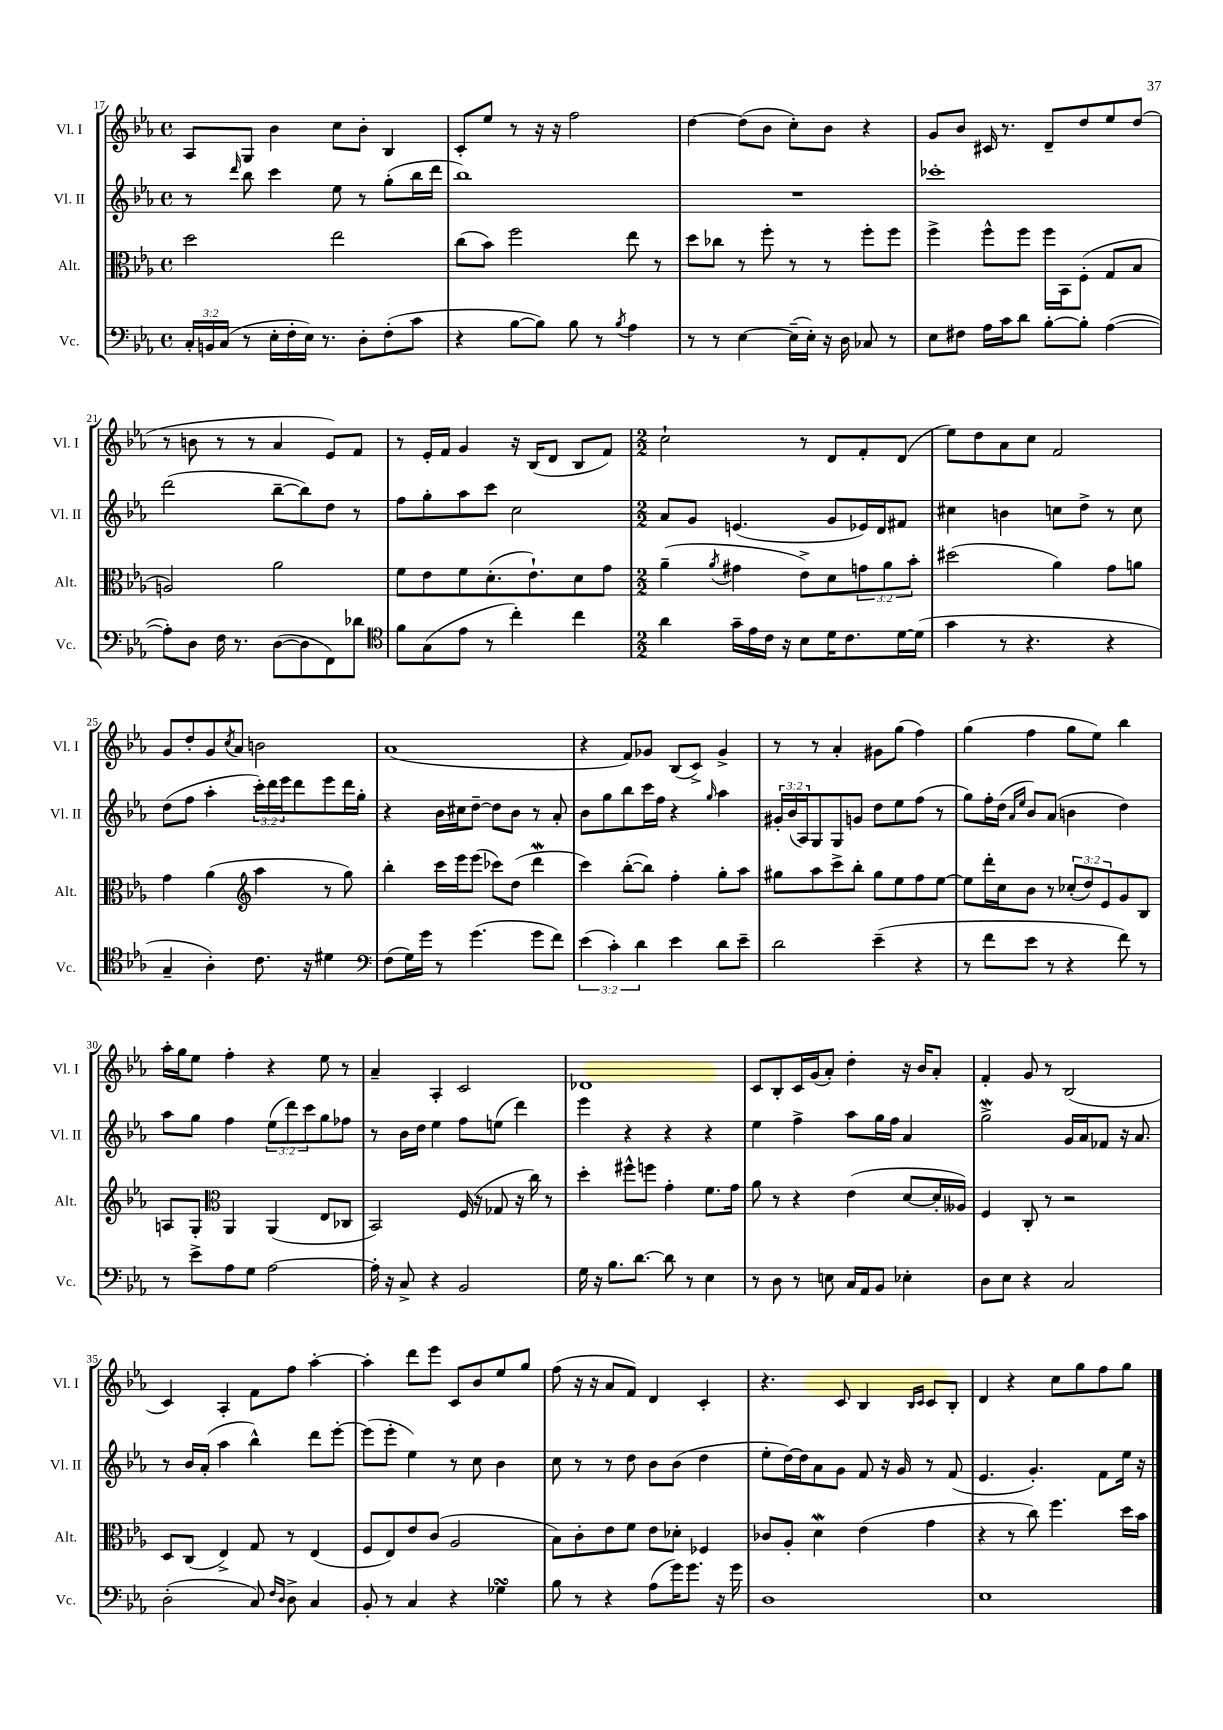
<<
\new StaffGroup <<
\new Staff = "s0" \with { instrumentName = "Vl. I" shortInstrumentName = "Vl. I" } {
    \clef treble \key ees \major \defaultTimeSignature \time 4/4
    aes8 g8 bes'4 c''8 bes'8-. bes4 |
    c'8-. ees''8 r8 r16 r16 f''2 |
    d''4~ d''8( bes'8 c''8-.) bes'8 r4 |
    g'8 bes'8 cis'16 r8. d'8-- d''8 ees''8 d''8( |
    r8 b'8 r8 r8 aes'4 ees'8) f'8 |
    r8 ees'16-. f'16 g'4 r16 bes16( d'8 bes8 f'8) |
    \numericTimeSignature \time 2/2 c''2-! r8 d'8 f'8-. d'8( |
    ees''8) d''8 aes'8 c''8 f'2 |
    g'8 d''8-. g'8 \acciaccatura { c''8 } aes'8 b'2 |
    aes'1( |
    r4 f'8) ges'8 bes8( c'8->) ges'4-> |
    r8 r8 aes'4-. gis'8 g''8( f''4) |
    g''4( f''4 g''8 ees''8) bes''4 |
    aes''16-. g''16 ees''8 f''4-. r4 ees''8 r8 |
    aes'4-- aes4-. c'2 |
    des'1 |
    c'8 bes8-. c'16 g'16( aes'8-.) d''4-. r16 bes'16 aes'8-. |
    f'4-. g'8 r8 bes2( |
    c'4) aes4-. f'8 f''8 aes''4~-. |
    aes''4-. d'''8 ees'''8 c'8 bes'8 ees''8 g''8 |
    f''8( r16 r16 aes'8 f'8) d'4 c'4-. |
    r4. c'8 bes4 \grace { bes16 c'16 } c'8 bes8-. |
    d'4 r4 c''8 g''8 f''8 g''8 \bar "|." |
}
\new Staff = "s1" \with { instrumentName = "Vl. II" shortInstrumentName = "Vl. II" } {
    \clef treble \key ees \major \defaultTimeSignature \time 4/4 \override Staff.TupletNumber.text = #tuplet-number::calc-fraction-text
    r8 \grace { d'''16 } bes''8 c'''4 ees''8 r8 g''8-.( bes''16 d'''16 |
    bes''1) |
    R1 |
    ces'''1-. |
    d'''2( bes''8~-- bes''8) d''8 r8 |
    f''8 g''8-. aes''8 c'''8 c''2 |
    \numericTimeSignature \time 2/2 aes'8 g'8 e'4.( g'8 ees'16) d'16 fis'8 |
    cis''4 b'4 c''8 d''8-> r8 c''8 |
    d''8( f''8 aes''4-. \tuplet 3/2 { c'''16-.) d'''16 ees'''16 } d'''8 ees'''8 d'''16 g''16-. |
    r4 bes'16 cis''16 d''8~-- d''8 bes'8 r8 aes'8-. |
    bes'8 g''8 bes''8 c'''16 f''16 r4 \grace { g''16 } aes''4 |
    \tuplet 3/2 { gis'16-. bes'16( aes16) } g8 g8 g'8 d''8 ees''8 f''8( r8 |
    g''8) f''16-. d''16( \grace { aes'16 ees''16 } bes'8) aes'8( b'4 d''4) |
    aes''8 g''8 f''4 \tuplet 3/2 { ees''8( d'''8) c'''8 } g''8 fes''8 |
    r8 bes'16 d''16 ees''4 f''8 e''8( d'''4) |
    ees'''4 r4 r4 r4 |
    ees''4 f''4-> aes''8 g''16 f''16 aes'4 |
    g''2->\mordent g'16 aes'16 fes'8 r16 aes'8. |
    r8 bes'16 aes'16-.( aes''4 bes''4-^) d'''8 ees'''8~-. |
    ees'''8( ees'''8-. ees''4) r8 c''8 bes'4 |
    c''8 r8 r8 d''8 bes'8 bes'8( d''4 |
    ees''8-. d''16~) d''16 aes'8 g'8 f'8 r16 g'16 r8 f'8( |
    ees'4. g'4.-.) f'8 ees''16 r16 \bar "|." |
}
\new Staff = "s2" \with { instrumentName = "Alt." shortInstrumentName = "Alt." } {
    \clef alto \key ees \major \defaultTimeSignature \time 4/4 \override Staff.TupletNumber.text = #tuplet-number::calc-fraction-text
    d''2 ees''2 |
    c''8( bes'8) f''2 ees''8 r8 |
    d''8 ces''8 r8 f''8-. r8 r8 f''8-. f''8 |
    f''4-> f''8-^ f''8 f''16 bes,16 f8-.( g8 bes8 |
    a2) aes'2 |
    f'8 ees'8 f'8 d'8.-.( ees'8.-!) d'8 g'8 |
    \numericTimeSignature \time 2/2 aes'4--( \acciaccatura { aes'8 } gis'4 ees'8->) d'8 \tuplet 3/2 { g'8 aes'8 bes'8-. } |
    dis''2( aes'4) g'8 a'8 |
    g'4 aes'4( \clef treble aes''4 r8 g''8) |
    bes''4-. c'''16 ees'''16 ees'''8( ces'''8) d''8( d'''4\mordent |
    c'''4) bes''8~-.( bes''8) f''4-. g''8-. aes''8 |
    gis''8 aes''8 c'''8-> bes''8-. gis''8 ees''8 f''8 ees''8~ |
    ees''8 d'''16-. c''16 bes'8 r8 \tuplet 3/2 { ces''8-.( d''8) ees'8 } g'8 bes8 |
    a8 g8-. \clef alto aes,4 aes,4( ees8 ces8 |
    bes,2) f16( r16 ges8 r16 c''16) r8 |
    d''4-. fis''8-^ f''8 g'4-. f'8. g'16 |
    aes'8 r8 r4 ees'4( d'8~ d'16-. aeses16) |
    f4 c8-. r8 r2 |
    d8 c8( ees4->) g8 r8 ees4( |
    f8 ees8) ees'8 c'8( aes2 |
    bes8) c'8-. ees'8 f'8 ees'8 des'8-. fes4 |
    ces'8 aes8-. d'4\mordent ees'4( g'4 |
    r4 r8 c''8) f''4. d''16 bes'16 \bar "|." |
}
\new Staff = "s3" \with { instrumentName = "Vc." shortInstrumentName = "Vc." } {
    \clef bass \key ees \major \defaultTimeSignature \time 4/4 \override Staff.TupletNumber.text = #tuplet-number::calc-fraction-text
    \tuplet 3/2 { c16-. b,16 c16( } r8 ees16-. f16-. ees16) r8. d8-. f8-.( c'8 |
    r4 bes8~ bes8) bes8 r8 \acciaccatura { bes8 } aes4 |
    r8 r8 ees4~ ees16--( ees16-.) r16 d16 ces8 r8 |
    ees8 fis8 aes16 c'16 d'8 bes8~-. bes8-. aes4~( |
    aes8-.) d8 f16 r8. d8~( d8 f,8) des'8 |
    \clef tenor f'8 g8( ees'8 r8 c''4-.) c''4 |
    \numericTimeSignature \time 2/2 aes'4 g'16-- ees'16 c'16 r16 bes8 d'16 c'8. d'16~ d'16( |
    g'4 r8 r4. r4 |
    g4-- aes4-.) c'8. r16 dis'4 |
    \clef bass f8( g16) g'16 r8 g'4.( g'8 f'8) |
    \tuplet 3/2 { ees'4( c'4-.) d'4 } ees'4 d'8 ees'8-- |
    d'2 ees'4--( r4 |
    r8 f'8 ees'8 r8 r4 f'8) r8 |
    r8 ees'8-> aes8 g8 aes2~ |
    aes16-. r16 c8-> r4 bes,2 |
    g16 r16 bes8. d'8.~ d'8 r8 ees4 |
    r8 d8 r8 e8 c16 aes,16 bes,8 ees4-. |
    d8 ees8 r4 c2 |
    d2-.( c8) \grace { f16 d16 } d8-> c4 |
    bes,8-. r8 c4 r4 ges4\turn |
    bes8 r8 r4 aes8( g'16) g'8. r16 g'16 |
    d1 |
    ees1 \bar "|." |
}
>>
>>
\layout { \context { \Score currentBarNumber = #17 } }
